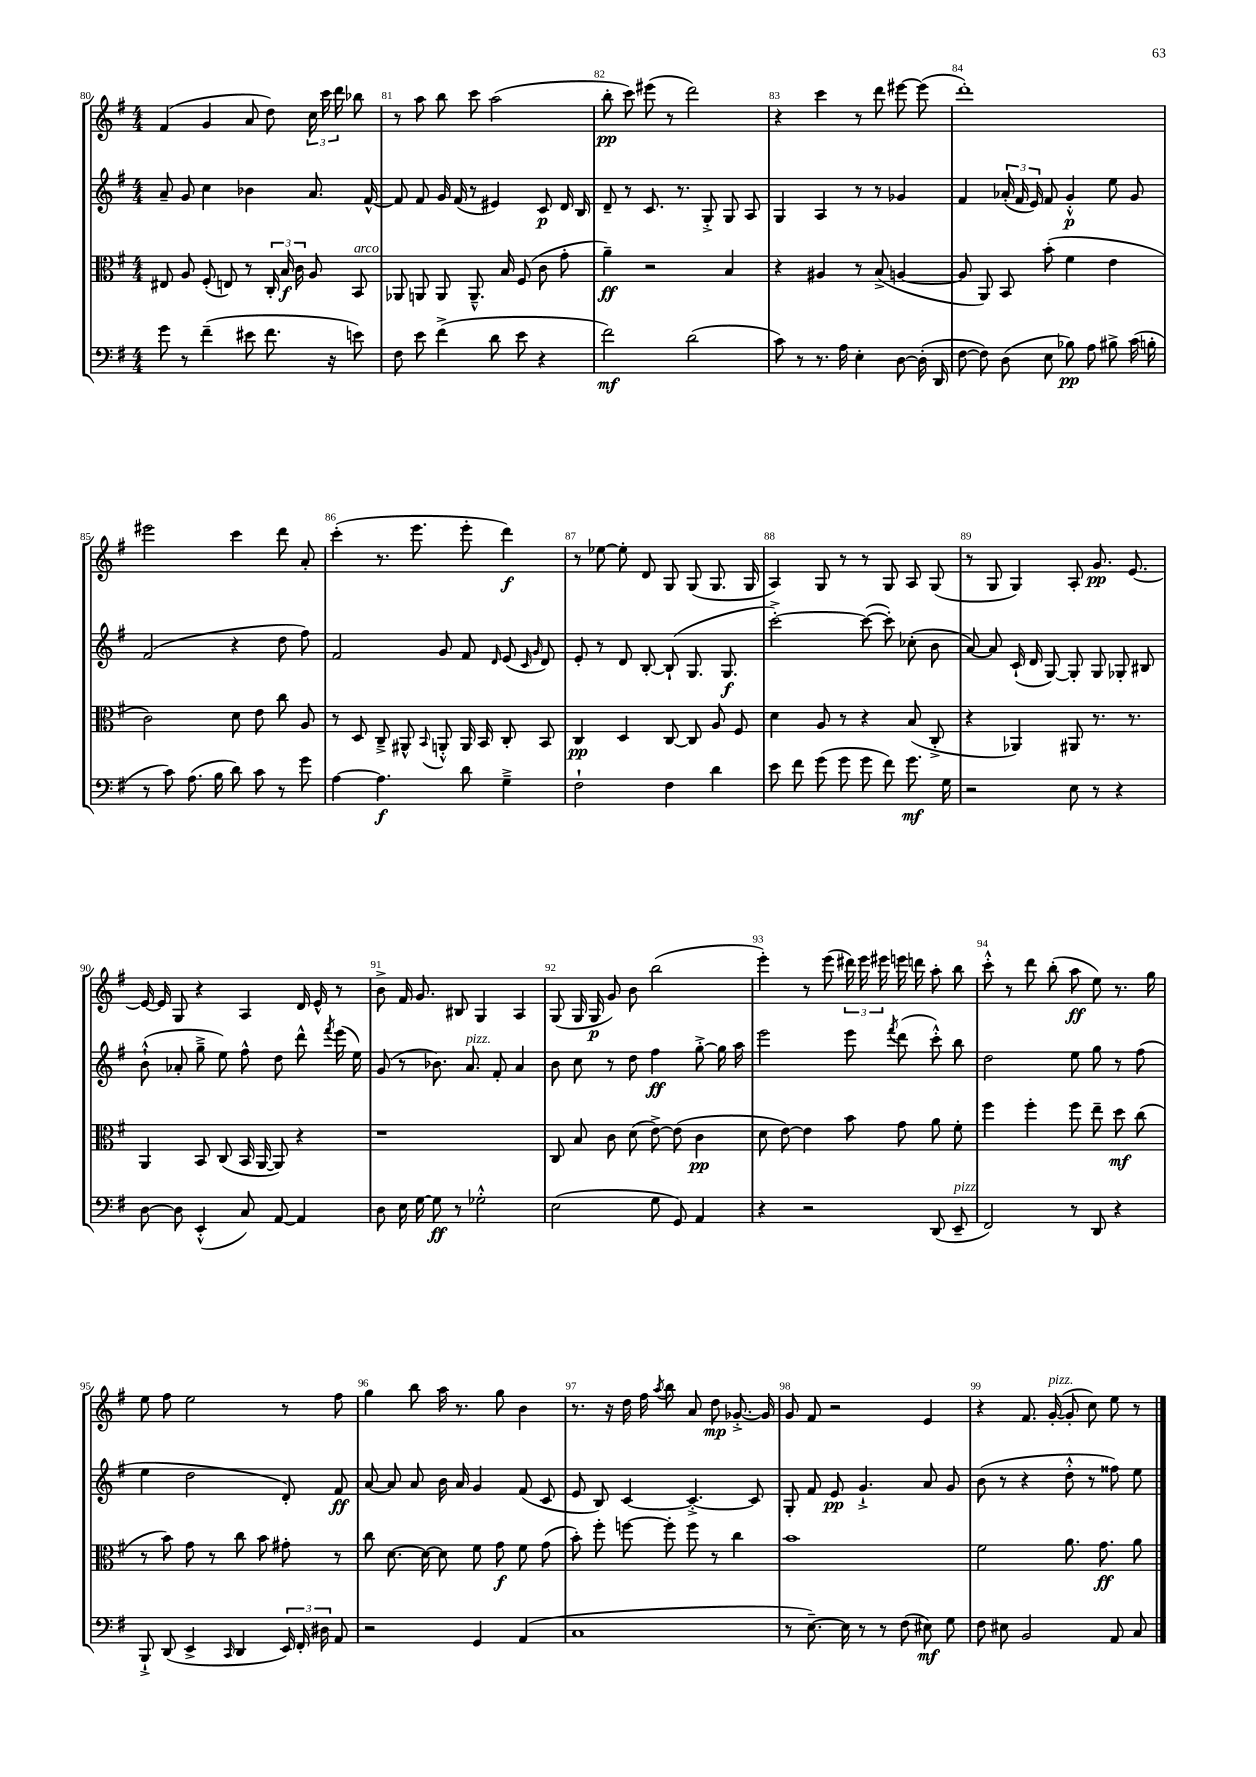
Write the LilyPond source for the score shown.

<<
\new StaffGroup <<
\new Staff = "s0" {
    \clef treble \key g \major \numericTimeSignature \time 4/4
    \autoBeamOff fis'4( g'4 a'8 d''8) \tuplet 3/2 { c''16 c'''16 d'''16 } bes''8 |
    r8 a''8 b''8 c'''8 a''2( |
    b''8-.\pp c'''8) eis'''8( r8 d'''2) |
    r4 c'''4 r8 d'''8 eis'''8~ eis'''8( |
    d'''1-.) |
    eis'''2 c'''4 d'''8 a'8-. |
    c'''4-.( r8. e'''8. e'''8-. d'''4\f) |
    r8 ees''8~ ees''8-. d'8 g8 g8( g8. g16 |
    a4) g8 r8 r8 g8 a8 g8( |
    r8 g8 g4) a8-. g'8.\pp e'8.~ |
    e'16~ e'16 g8 r4 a4 d'16 e'16-^ r8 |
    b'8-> fis'16 g'8. bis8 g4 a4 |
    g8( g16 g16\p g'8) b'8 b''2( |
    e'''4-.) r8 e'''8( \tuplet 3/2 { dis'''16) e'''16 eis'''16 } e'''16 d'''16 a''8-. b''8 |
    c'''8-.-^ r8 d'''8 b''8-.( a''8\ff e''8) r8. g''16 |
    e''8 fis''8 e''2 r8 fis''8 |
    g''4 b''8 a''16 r8. g''8 b'4 |
    r8. r16 d''16 fis''16 \acciaccatura { a''8 } b''8 a'8 d''8\mp ges'8.~-.-> ges'16 |
    g'8 fis'8 r2 e'4 |
    r4 fis'8. g'16~-.^\markup { \italic "pizz." }( g'8-. c''8) e''8 r8 \bar "|." |
}
\new Staff = "s1" {
    \clef treble \key g \major \numericTimeSignature \time 4/4
    \autoBeamOff a'8-- g'8 c''4 bes'4 a'8. fis'16~-^ |
    fis'8 fis'8 g'16 fis'16( r8 eis'4) c'8\p d'16 b16 |
    d'8-- r8 c'8. r8. g8-.-> g8 a8 |
    g4 a4 r8 r8 ges'4 |
    fis'4 \tuplet 3/2 { aes'16-.( fis'16 e'16) } fis'8 g'4-.-^\p e''8 g'8 |
    fis'2( r4 d''8 fis''8) |
    fis'2 g'8 fis'8 \grace { d'16 } e'8( \grace { c'16 g'16 } d'8) |
    e'8-. r8 d'8 b8~-. b8-!( g8. g8.\f |
    c'''2~-.->) c'''8~( c'''8-.) ces''8-.( b'8 |
    a'8~) a'8 c'16-!( d'16 g8~) g8-. g8 ges8-. bis8 |
    b'8-!-^( aes'8-. g''8---> e''8) fis''8-^ d''8 d'''8-^ \acciaccatura { fis'''8 } e'''16( e''16) |
    g'8( r8 bes'8.) a'8.^\markup { \italic "pizz." } fis'8-. a'4 |
    b'8 c''8 r8 d''8 fis''4\ff g''8~-.-> g''16 a''16 |
    e'''2 e'''8 \acciaccatura { fis'''8 } d'''8( c'''8-.-^) b''8 |
    d''2 e''8 g''8 r8 fis''8( |
    e''4 d''2 d'8-.) fis'8\ff |
    a'8~ a'8 a'8 b'16 a'16 g'4 fis'8( c'8 |
    e'8 b8) c'4~ c'4.~-.-> c'8 |
    g8-. fis'8 e'8\pp g'4.-!-> a'8 g'8 |
    b'8( r8 r4 d''8-.-^ r8 fisis''8) e''8 \bar "|." |
}
\new Staff = "s2" {
    \clef alto \key g \major \numericTimeSignature \time 4/4
    \autoBeamOff eis8 a8 fis8-.( e8) r8 \tuplet 3/2 { c16-. b16\f c'16 } a8 b,8^\markup { \italic "arco" } |
    aes,8 a,8 a,8 a,8.---^ b16 fis8( c'8 g'8-. |
    a'4--\ff) r2 b4 |
    r4 ais4 r8 b8->( a4~ |
    a8 a,8) b,8 b'8-.( fis'4 e'4 |
    c'2) d'8 e'8 c''8 a8 |
    r8 d8 c8---> ais,8-^ \appoggiatura { b,8 } a,8-.-^ a,16 b,16 c8-. b,8 |
    c4\pp d4 c8~ c8 a8 fis8 |
    d'4 a8 r8 r4 b8( c8-.-> |
    r4 aes,4) ais,8 r8. r8. |
    a,4 b,8 c8( b,16 a,16~ a,8) r4 |
    r1 |
    c8 b8 c'8 d'8( e'8~->) e'8( c'4\pp |
    d'8 e'8~) e'4 b'8 g'8 a'8 fis'8-. |
    fis''4 fis''4-. fis''8 e''8-- d''8\mf c''8( |
    r8 b'8) g'8 r8 c''8 b'8 gis'8-. r8 |
    c''8 d'8.~ d'16~ d'8 fis'8 g'8\f fis'8 g'8( |
    b'8-.) fis''8-. f''8~ f''8-. f''8 r8 c''4 |
    b'1 |
    fis'2 a'8. g'8.\ff a'8 \bar "|." |
}
\new Staff = "s3" {
    \clef bass \key g \major \numericTimeSignature \time 4/4
    \autoBeamOff g'8 r8 fis'4--( eis'8 fis'8. r16 e'8) |
    fis8 e'8 fis'4->( d'8 e'8 r4 |
    fis'2\mf) d'2( |
    c'8) r8 r8. a16 e4-. d8~ d16-.( d,16 |
    fis8~ fis8) d8( e8 bes8\pp) a8 bis8-> c'16( b16-. |
    r8 c'8) a8.( b16 d'8) c'8 r8 g'8 |
    a4~ a4.\f d'8 g4---> |
    fis2-! fis4 d'4 |
    e'8 fis'8 g'8( g'8 g'8 fis'8) g'8.\mf g16 |
    r2 e8 r8 r4 |
    d8~ d8 e,4-.-^( c8) a,8~ a,4 |
    d8 e16 g16~ g8\ff r8 ges2-.-^ |
    e2( g8 g,8) a,4 |
    r4 r2 d,8( e,8--^\markup { \italic "pizz." } |
    fis,2) r8 d,8 r4 |
    b,,8-!-> d,8( e,4-> \grace { c,16 } d,4 \tuplet 3/2 { e,16) fis,16-. dis16 } a,8 |
    r2 g,4 a,4( |
    c1 |
    r8 e8.~--) e16 r8 r8 fis8( eis8\mf) g8 |
    fis8 eis8 b,2 a,8 c8 \bar "|." |
}
>>
>>
\layout { \context { \Score currentBarNumber = #80 \override BarNumber.break-visibility = ##(#f #t #t) barNumberVisibility = #all-bar-numbers-visible } }
